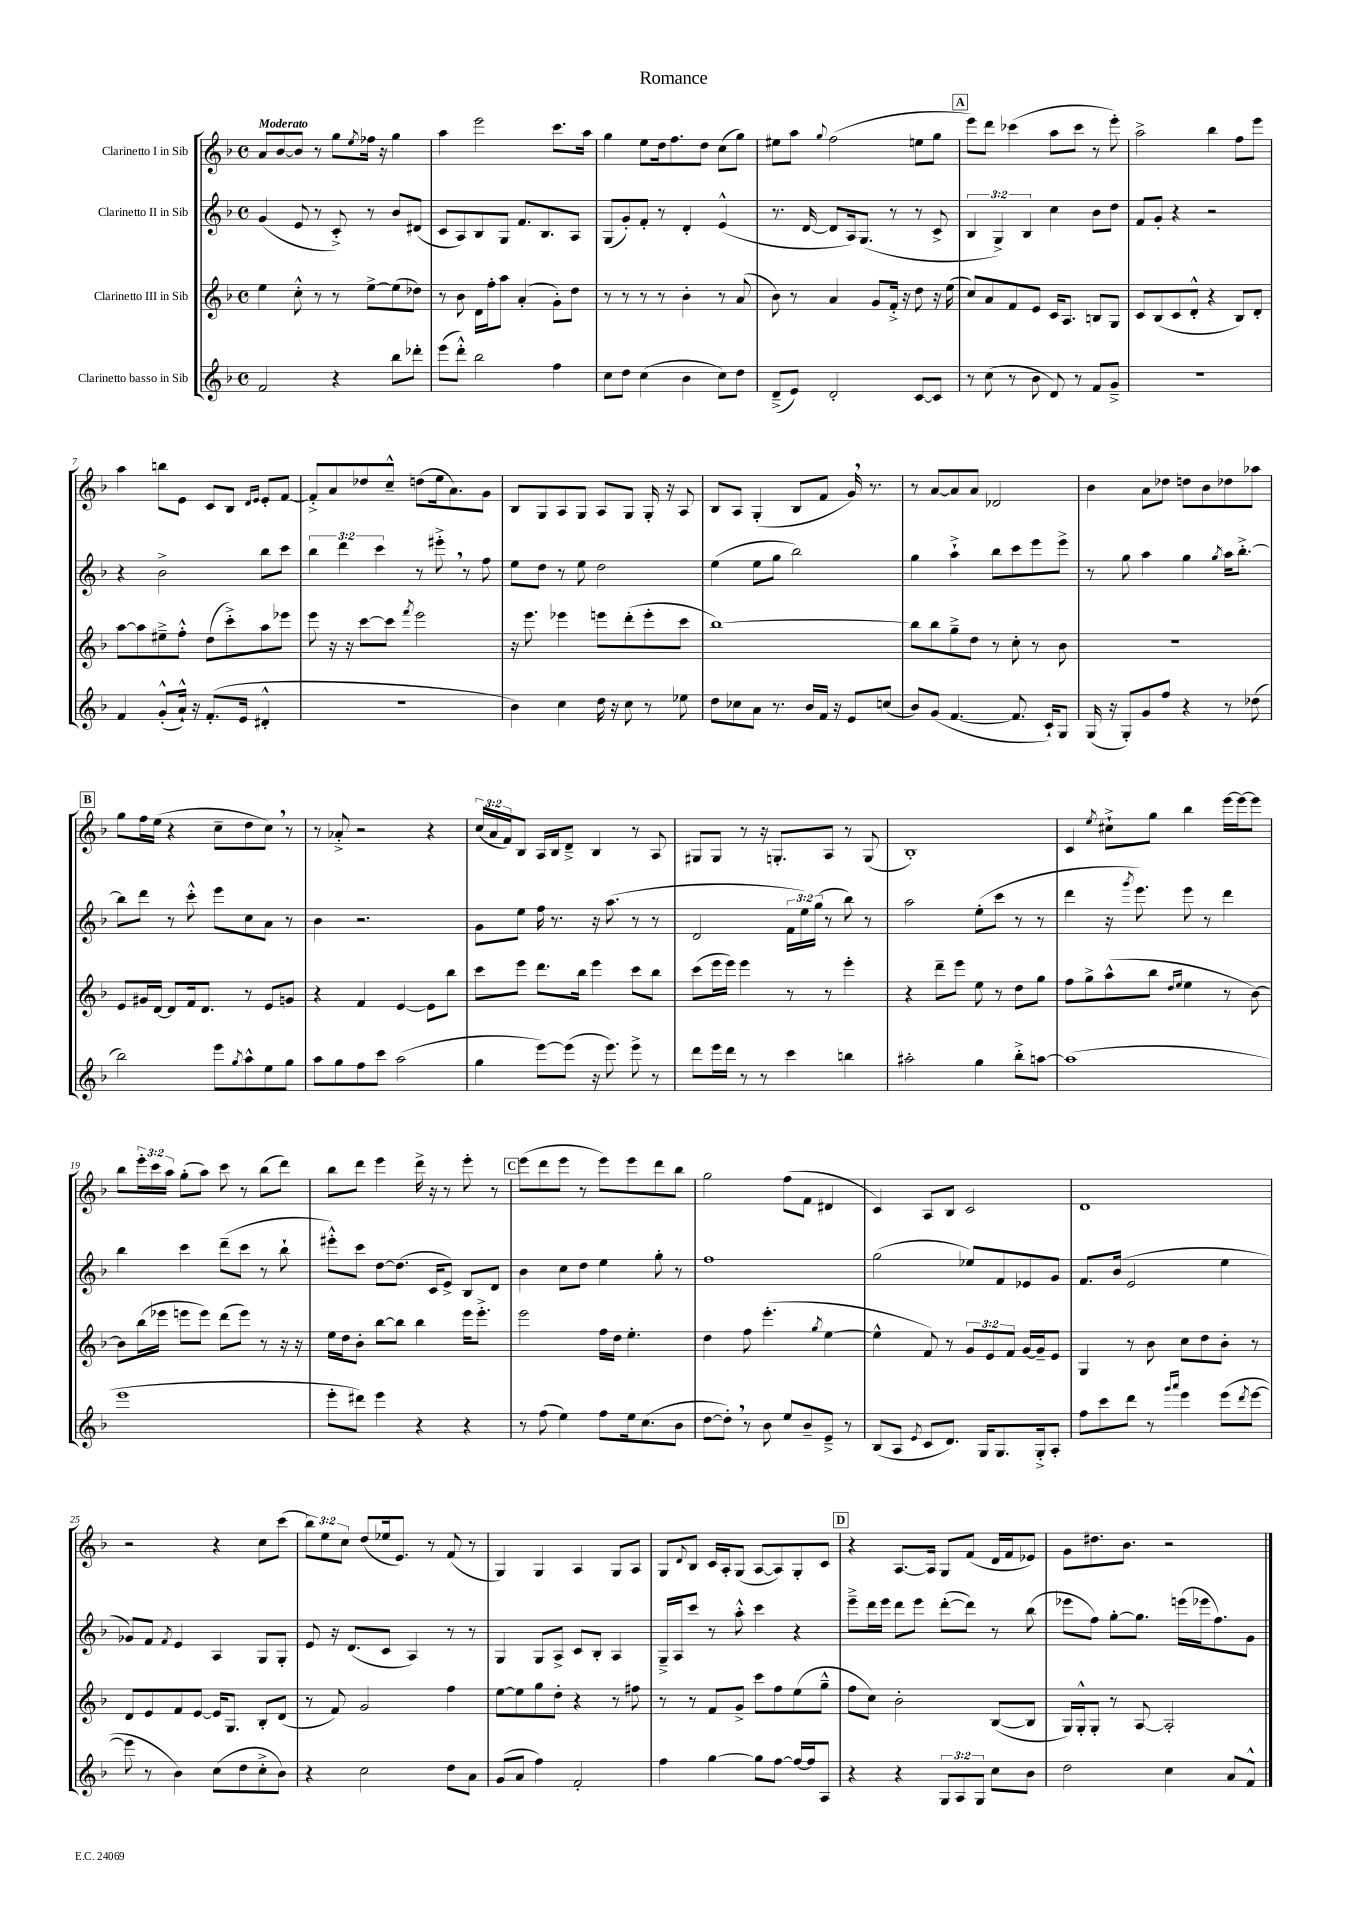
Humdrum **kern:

**kern	**kern	**kern	**kern
*staff4	*staff3	*staff2	*staff1
*clefG2	*clefG2	*clefG2	*clefG2
*k[b-]	*k[b-]	*k[b-]	*k[b-]
*M4/4	*M4/4	*M4/4	*M4/4
*met(c)	*met(c)	*met(c)	*met(c)
2f	4ee	(4g	8a
.	.	.	[8b-
.	8cc'^^	8e	8b-]
.	8r	8r	8r
4r	8r	8c'^)	8gg
.	.	.	8qee
.	[8ee^	8r	16ff-
.	.	.	16r
8bb-	(8ee]	8b-	4gg
8ddd-'	8dd-)	(8d#	.
=	=	=	=
(8eee	8r	8c	4aa
8ddd'^^)	8b-	8A)	.
2bb-	16d	8B-	2eee
.	16ff'	.	.
.	8aa	8G	.
.	(4a'	8.f	.
.	.	8.B-	.
4ff	8g')	.	8.ccc
.	8dd	8A	.
.	.	.	16aa
=	=	=	=
8cc	8r	(8G	4gg
8dd	8r	8g')	.
(4cc	8r	8f'	8ee
.	8r	8r	16dd
.	.	.	8.ff
4b-	4b-'	4d'	.
.	.	.	8dd
8cc)	8r	(4e^^	(8cc
8dd	(8a	.	8gg)
=	=	=	=
(8d~^	8b-)	8.r	8ee#
8e)	8r	.	8aa
.	.	[16d	.
.	.	.	8qqgg
2d'	4a	8d]	(2ff
.	.	16A)	.
.	.	(8.G	.
.	8g	.	.
.	16f'^	8r	.
.	16r	.	.
[8c	8dd	8r	8ee
8c]	16r	8c^	8gg
.	(16ee	.	.
=	=	=	=
8r	8cc)	6B-	8eee)
(8cc	8a	.	8ddd
.	.	6G^)	.
8r	8f	.	(4ccc-
.	.	6B-	.
8b-	8e	.	.
8d)	16c	4cc	8aa
.	8.A	.	.
8r	.	.	8ccc-
8f	8B	8b-	8r
8g~^	8G	8dd	8eee')
=	=	=	=
1r	8c	8f	2aa^
.	(8B-	8g'	.
.	8c	4r	.
.	8d'^^	.	.
.	4r	2r	4bb-
.	8B-)	.	8ff
.	8d'	.	8eee
=	=	=	=
4f	[8aa	4r	4aa
.	8aa]	.	.
(8g'^^	8ee#~^	2b-^	8bb
16a`^^)	8ff'^^	.	8e
16r	.	.	.
(8.f'	(8dd	.	8c
.	8ccc'^)	.	8B-
16e	.	.	.
.	.	.	16qqd
.	.	.	16qqe
4d#'^^	8aa	8bb-	8e'
.	8eee-	8ccc	[8f
=	=	=	=
1r	8eee	6bb-	8f'^]
.	16r	.	8a
.	.	6ddd	.
.	16r	.	.
.	[8ccc	.	8dd-
.	.	6ccc	.
.	8ccc]	.	8cc~^^
.	8qfff	.	.
.	2eee	8r	(8dd
.	.	8eee#'^	16ee
.	.	.	8.a)
.	.	8r	.
.	.	8ff	8g
=	=	=	=
4b-)	16r	8ee	8B-
.	8.eee	.	.
.	.	8dd	8G
4cc	4eee-	8r	8A
.	.	8ee	8G
16dd	8eee	2dd	8A
16r	.	.	.
8cc	(8ddd'	.	8G
8r	8eee'	.	16G'
.	.	.	16r
8ee-	8ccc	.	8A
=	=	=	=
8dd	[1bb-)	(4ee	8B-
8cc-	.	.	8A
8a	.	8ee	(4G'
8.r	.	8gg	.
.	.	2bb-)	8B-
16b-	.	.	.
16f	.	.	8f
16r	.	.	.
8e	.	.	16g)
.	.	.	8.r
(8cc	.	.	.
=	=	=	=
8b-)	8bb-]	4gg	8r
(8g	8bb-	.	[8a
[4.f	8gg~^	4aa`^	8a]
.	8dd	.	8a
.	8r	8bb-	2d-
8.f]	8cc'	8ccc	.
.	8r	8eee	.
16c`)	.	.	.
8G	8b-	8eee^	.
=	=	=	=
(16G	1r	8r	4b-
16r	.	.	.
8G')	.	8gg	.
8g	.	4aa	8a
8ff	.	.	8dd-
4r	.	4gg	8dd
.	.	.	8b-
.	.	8qgg	.
8r	.	16aa	8dd-
.	.	[8.bb-'^	.
(8dd-	.	.	8aa-
=	=	=	=
2bb-)	8e	8bb-]	8gg
.	16g#	8ddd	16ff
.	[16d	.	(16ee
.	8d]	8r	4r
.	16f	8ccc'^^	.
.	8.d	.	.
8eee	.	8eee	8cc~
8qgg	.	.	.
8aa^^	8r	8cc	8dd
8ee	8e	8a	8cc)
8gg	8g	8r	8r
=	=	=	=
8aa	4r	4b-	8r
8gg	.	.	8a-'^
8ff	4f	2.r	2r
8ccc	.	.	.
(2aa	[4e	.	.
.	8e]	.	4r
.	8bb-	.	.
=	=	=	=
4gg	8ccc	8g	(24cc
.	.	.	24a
.	.	.	24f)
.	8eee	8ee	8B-
[8eee)	8.ddd	16ff	16A
.	.	8.r	16B-
(8eee]	.	.	8d~^
.	16bb-	.	.
16r	4eee	16r	4B-
8.eee)	.	(8.aa	.
8eee^	8ccc	8r	8r
8r	8bb-	8r	8A
=	=	=	=
8ddd	(8ccc	2d	8G#
16eee	16eee	.	8G#
16ddd	16eee)	.	.
8r	4eee	.	8r
8r	.	.	16r
.	.	.	8.G'
4ccc	8r	24f	.
.	.	24ee)	.
.	.	(24gg	.
.	8r	8r	8A
4bb	4eee'	8bb-)	8r
.	.	8r	(8G
=	=	=	=
2aa#'	4r	2aa	1B-')
.	8ddd~	.	.
.	8eee	.	.
4gg	8ee	(8ee'	.
.	8r	8ccc	.
8bb-'^	8dd	8r	.
[8aa	8gg	8r	.
=	=	=	=
(1aa]	8ff	4ddd	4c
.	8gg^	.	.
.	.	.	8qee
.	(8aa^^	16r	8cc#`^
.	.	8qggg	.
.	.	8.eee)	.
.	8bb-	.	8gg
.	16qqdd	.	.
.	16qqee	.	.
.	4ee	8eee	4bb-
.	.	8r	.
.	8r	4ddd	[16eee
.	.	.	16eee_
.	[8b-)	.	8eee]
=	=	=	=
1eee	8b-]	4bb-	8bb-
.	(16bb-	.	24eee'
.	.	.	24ccc
.	16eee-	.	.
.	.	.	24aa
.	8eee	4ccc	(8gg'
.	8eee)	.	8aa)
.	(8ddd	(8ddd~	8ccc
.	8eee)	8ccc	8r
.	8r	8r	(8bb-
.	16r	8bb-`	8ddd)
.	16r	.	.
=	=	=	=
8eee'	16ee	8eee#'^^)	8bb-
.	16dd	.	.
8ddd#)	8b-'	8ccc	8ddd
4eee	[8bb-	[8dd	4eee
.	8bb-]	(8.dd]	.
4r	4bb-	.	16ddd^
.	.	16c	16r
.	.	8e^)	8r
4r	16eee	8B-	8eee'
.	8.eee'^	.	.
.	.	8d	8r
=	=	=	=
8r	2eee	4b-	(8eee
(8ff	.	.	8ddd
4ee)	.	8cc	8eee
.	.	8dd	8r
8ff	16ff	4ee	8eee)
.	16dd	.	.
16ee	4.ee'	.	8eee
(8.cc	.	.	.
.	.	8gg'	8ddd
8b-	.	8r	8bb-
=	=	=	=
[8dd	4dd	1ff	2gg
8dd'])	.	.	.
8r	8ff	.	.
8b-	(4.eee'	.	.
8ee	.	.	(8ff
8b-~	.	.	8f
.	8qgg	.	.
8e~^	[4ee	.	4d#
8r	.	.	.
=	=	=	=
(8B-	4ee^^]	(2gg	4c)
8A	.	.	.
8qe	.	.	.
8c	8f)	.	8A
8.d)	8r	.	8B-
.	12g	8ee-)	2c
16G	.	.	.
.	12e	.	.
8.G	.	8f	.
.	12f	.	.
.	[16g	8e-	.
16G'^	16g~]	.	.
8A'	8e	8g	.
=	=	=	=
8ff	4G	8.f	1d
8ccc	.	.	.
.	.	(16b-	.
8ddd	8r	2e	.
8r	8b-	.	.
16qqggg	.	.	.
16qqaaa	.	.	.
4eee	8cc	.	.
.	8dd	.	.
(8eee	8b-'	4ee	.
8qddd	.	.	.
[8eee	8r	.	.
=	=	=	=
8eee]	8d	8g-)	2r
8r	8e	8f	.
.	.	8qf	.
4b-)	8f	4e	.
.	[8e	.	.
(8cc	16e]	4A	4r
.	8.G	.	.
8dd	.	.	.
8cc'^	8B-'	8G	8cc
8b-)	(8d	8G'	(8ccc
=	=	=	=
4r	8r	8e	12bb-)
.	.	.	12ee
.	8f)	16r	.
.	.	.	12cc
.	.	(8.d	.
2cc	2g	.	(8dd
.	.	8c	16ee-
.	.	.	8.e)
.	.	4A)	.
.	.	.	8r
8dd	4ff	8r	(8f
8a	.	8r	8r
=	=	=	=
(8g	[8ee	4G	4G)
8a	8ee]	.	.
4ff)	8gg	8G	4G
.	8dd'	8A^	.
2f'	4r	8c	4A
.	.	8B-'	.
.	8r	4A	8G
.	8ff#	.	8A
=	=	=	=
4ff	8r	16G~^	8G
.	.	16A	.
.	.	.	8qqd
.	8r	8ccc	8B-
[4gg	8f	8r	16c
.	.	.	16A'
.	8g^	8aa'^^	(8G
8gg]	8ccc	4ccc	[8A
[8ff	8ff	.	8A])
16ff_	(8ee	4r	8G'
16ff]	.	.	.
8A	8gg~^^	.	8c
=	=	=	=
4r	8ff	8eee~^	4r
.	8cc)	16ddd	.
.	.	16eee	.
4r	2b-'	8ddd	[8.A
.	.	8eee	.
.	.	.	16A]
12G	.	([8ddd'	8G
12A	.	.	.
.	.	8ddd])	(8f
12G	.	.	.
8cc	([8B-	8r	16d
.	.	.	16f
8b-	8B-]	(8bb-	8e-)
=	=	=	=
2dd	16G)	8eee-	8g
.	16G'^^	.	.
.	8G'	8ff)	8.dd#
.	8r	[8gg'	.
.	.	.	8.b-
.	[8A	8.gg]	.
4cc	2A']	.	2r
.	.	(16eee	.
.	.	16eee-	.
.	.	8.ff)	.
8a	.	.	.
8f^^	.	8g	.
==	==	==	==
*-	*-	*-	*-
